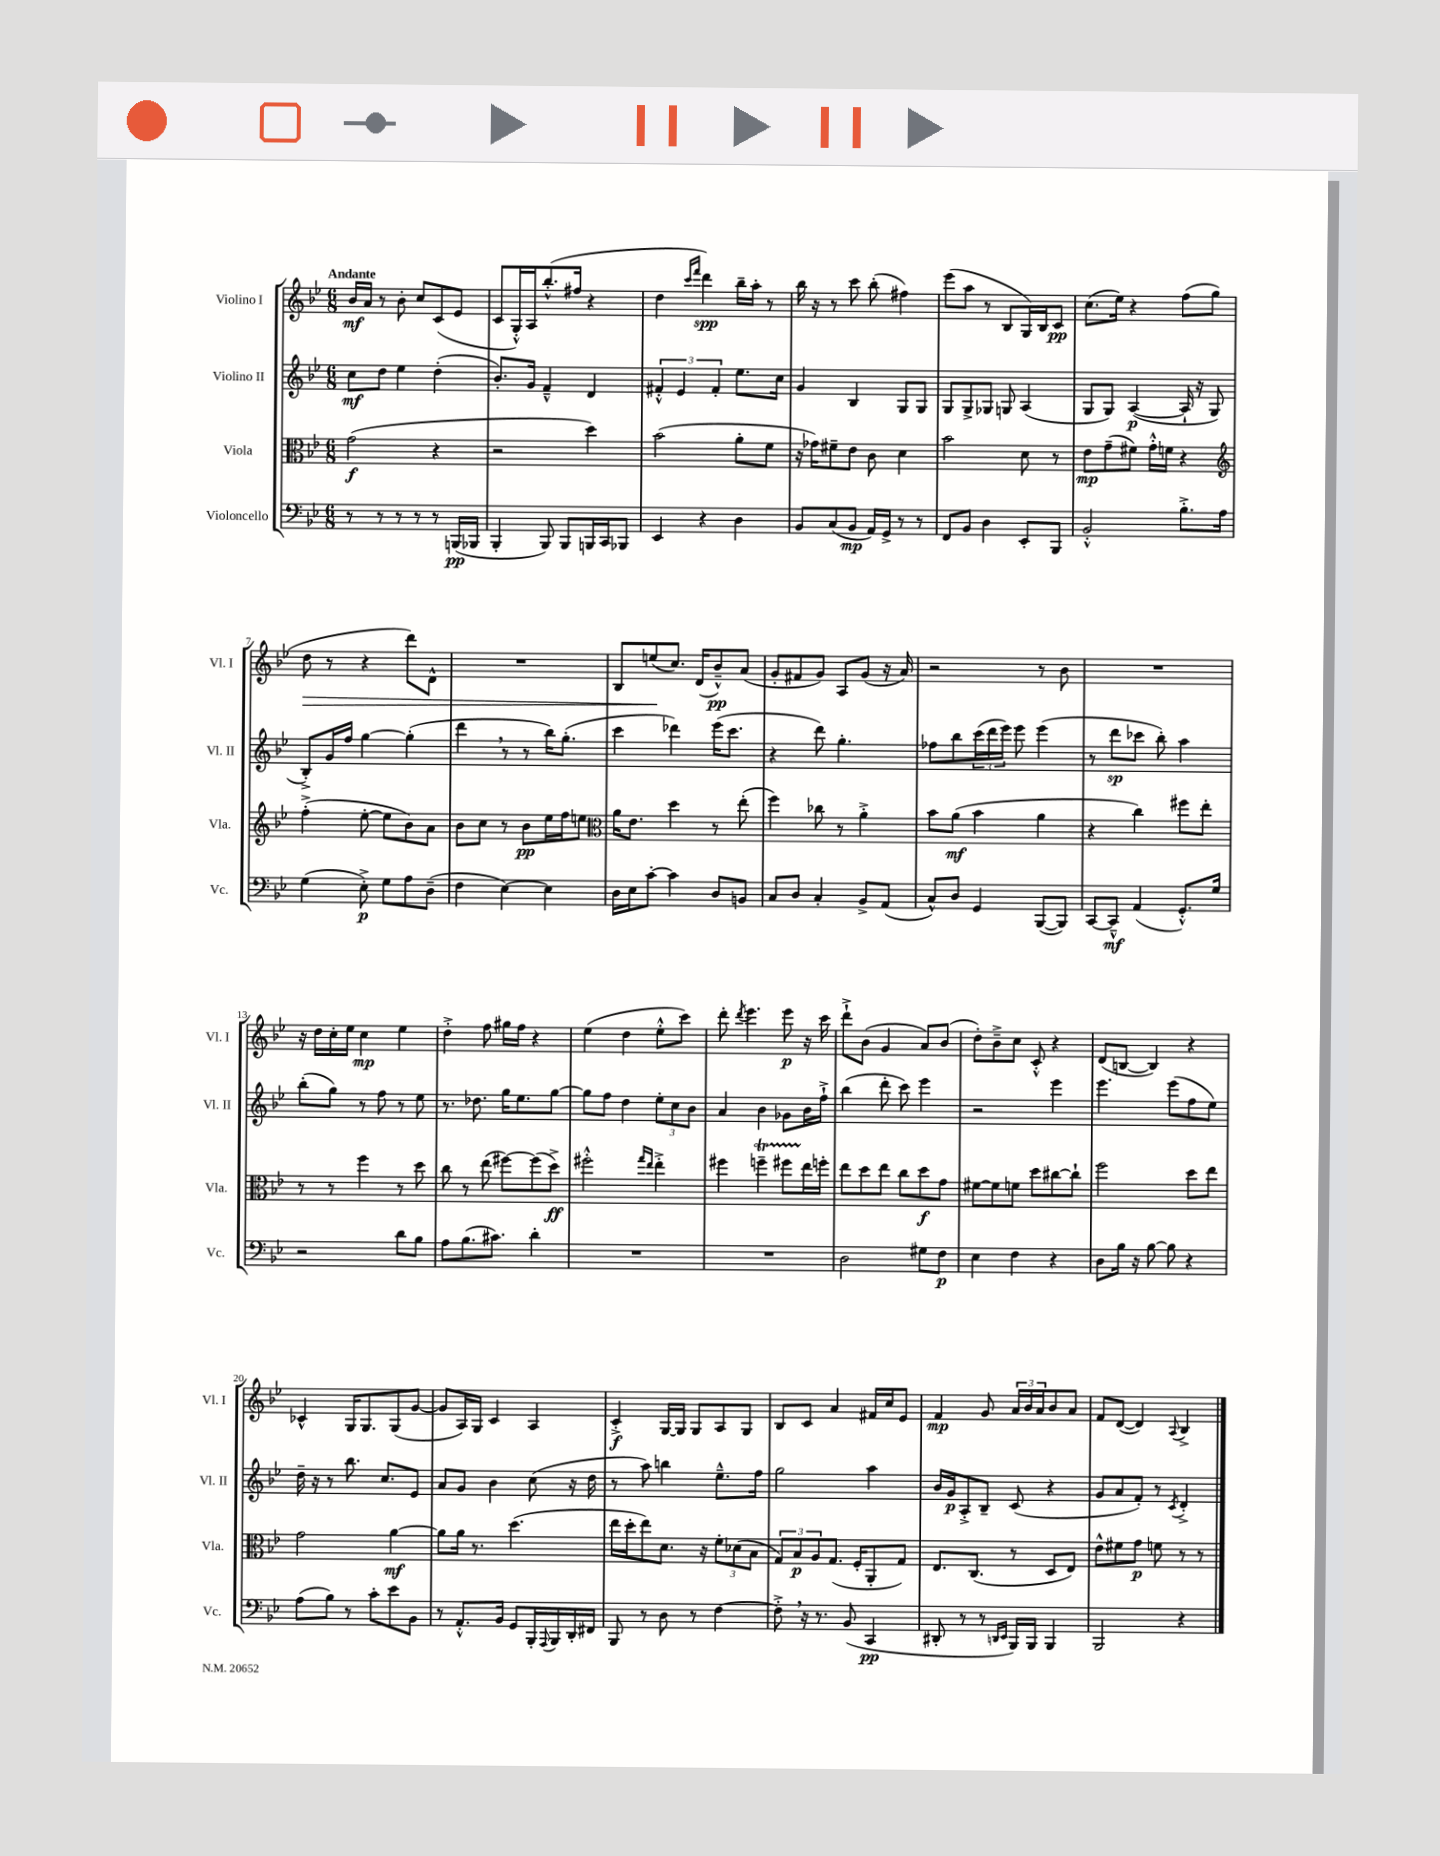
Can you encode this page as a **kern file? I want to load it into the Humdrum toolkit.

**kern	**kern	**kern	**kern
*staff4	*staff3	*staff2	*staff1
*clefF4	*clefC3	*clefG2	*clefG2
*k[b-e-]	*k[b-e-]	*k[b-e-]	*k[b-e-]
*M6/8	*M6/8	*M6/8	*M6/8
8r	(2g	8cc	16b-
.	.	.	16a
8r	.	8dd	8r
8r	.	4ee-	8b-'
8r	.	.	8cc
8r	4r	(4dd'	(8c
(16BBB	.	.	8e-
16BBB-	.	.	.
=	=	=	=
4BBB-'	2r	8.b-')	8c
.	.	.	16G'^^)
.	.	16g	16A
8BBB-)	.	4f~^^	(8.bb-'^^
8BBB-	.	.	.
.	.	.	16ff#
16BBB	4dd)	4d	4r
16CC	.	.	.
8BBB-	.	.	.
=	=	=	=
4EE-	(2b-	6f#'^^	4dd
.	.	6e-	.
.	.	.	16qqccc
.	.	.	16qqfff
4r	.	.	4ddd)
.	.	6f#'	.
4D	8a'	8.ee-	16bb-~
.	.	.	16aa'
.	8f	.	8r
.	.	16cc	.
=	=	=	=
8BB-	16r	4g	16bb-
.	16g-)	.	16r
(8C	8f#~	.	8r
8BB-	8e-	4B-	8ccc
16AA)	8c	.	(8bb-'
16GG^	.	.	.
8r	4d	8G	4ff#)
8r	.	8G	.
=	=	=	=
8FF	2b-	8G	(8eee-
8BB-	.	8G^	8aa
4D	.	8G-	8r
.	.	8G	8B-
8EE-'	8d	(4A	16G)
.	.	.	16B-
8BBB-	8r	.	8c
=	=	=	=
2BB-'^^	8e-	8G	(8.cc
.	(8g~	8G)	.
.	.	.	16ee-)
.	8f#)	([4A	4r
.	16g'^^	.	.
.	16f	.	.
8.B-'^	4r	16A`]	(8ff
.	.	16r	.
.	.	8G	8gg
16A	.	.	.
=	=	=	=
*	*clefG2	*	*
(4G	(4ff'^	8B-'^)	8dd
.	.	16g	8r
.	.	16ff	.
8E-'^)	[8ee-'	[4gg	4r
8G	8ee-]	.	.
8A	8b-)	(4gg']	8ddd)
(8D~	8a	.	8d^^
=	=	=	=
4F	8b-	4ddd	2.r
.	8cc	.	.
[4E-)	8r	8r	.
.	8b-	8r	.
4E-]	16ee-	16bb-)	.
.	16ff	(8.gg'	.
.	8ee	.	.
=	=	=	=
*	*clefC3	*	*
16D	16a	4ccc	8B-
16E-	8.e-	.	.
[8c'	.	.	(8ee
4c]	4dd	4ddd-)	8.cc)
.	.	.	(16d
8D	8r	(16eee-	8b-~^^)
.	.	8.ccc	.
8BB	(8ee-'	.	(8a
=	=	=	=
8C	4ff)	4r	8g'
8D	.	.	8f#
4C'	8cc-	8ddd)	8g)
.	8r	4.gg'	8A
8BB-^	4a'^	.	(8g
(8AA	.	.	16r
.	.	.	16a)
=	=	=	=
8C^^)	8b-	8ff-	2r
8D	(8a	8bb-	.
4GG	4b-	(24ccc	.
.	.	24ddd	.
.	.	24eee-)	.
.	.	8eee-	.
([8BBB-	4a	(4eee-	8r
8BBB-])	.	.	8b-
=	=	=	=
[8CC	4r	8r	2.r
8CC~^^]	.	8ddd	.
(4AA	4cc)	8ccc-	.
.	.	8bb-')	.
8.GG'^^)	8ff#	4aa	.
.	8ee-'	.	.
16G	.	.	.
=	=	=	=
2r	8r	(8bb-'	16r
.	.	.	16dd
.	8r	8gg)	16cc'
.	.	.	16ee-
.	4ff	8r	4cc
.	.	8ff	.
8d	8r	8r	4ee-
8B-	8dd	8ee-	.
=	=	=	=
8A	8cc	8.r	4dd'^
(8.B-	8r	.	.
.	.	8.dd-	.
.	(8ee-	.	8ff
8.c#)	.	.	.
.	[8ff#)	16gg	16gg#
.	.	8.ee-	16ff
4d'	(8ff#]	.	4r
.	8dd^)	[8gg	.
=	=	=	=
2.r	2ff#'^^	8gg]	(4ee-
.	.	8ff	.
.	.	4dd	4dd
.	16qqgg	.	.
.	16qqee-	.	.
.	4ee-'^	12ee-'	8ee-'^^
.	.	12cc	.
.	.	.	8ccc)
.	.	12b-	.
=	=	=	=
2.r	4ff#	4a	8ddd'
.	.	.	8qddd
.	.	.	4.eee-
.	4ff~	4b-	.
.	8ff#	8g-	8eee-
.	16ee-	16b-	16r
.	16ff'	16ff`^	16ccc
=	=	=	=
2D	8ee-	(4bb-	8ddd`^
.	8dd	.	(8b-
.	8ee-	8ddd'	4g
.	8cc	8ccc)	.
8G#	8dd	4eee-	8a)
8F	8g	.	(8b-
=	=	=	=
4E-	[8f#	2r	8dd')
.	8f#]	.	8b-~^
4F	8f	.	8cc
.	8dd	.	8c'^^
4r	[8cc#	4eee-	4r
.	8cc#`]	.	.
=	=	=	=
8D	2ff	4.eee-	(8d
16B-	.	.	[8B
16r	.	.	.
[8B-	.	.	4B])
8B-]	.	(8eee-	.
4r	8dd	8ff	4r
.	8ee-	8ee-)	.
=	=	=	=
(8A	2g	16dd~	4c-^^
.	.	16r	.
8B-)	.	8r	.
8r	.	8.bb-	16G
.	.	.	8.G
8c'	.	.	.
.	.	8.cc	.
8e-	[4a	.	(8G
8BB-	.	8e-	[8g
=	=	=	=
8r	8a]	8a	8g]
8.AA'^^	16a	8g	16A)
.	8.r	.	16G
.	.	4b-	4c
16BB-	.	.	.
8GG	(4.dd	.	.
16BBB-'	.	(8cc	4A
8qqAAA	.	.	.
16BBB-	.	.	.
16DD'	.	16r	.
16FF#	.	16dd	.
=	=	=	=
8BBB-	16ee-	8r	4c'^
.	16dd'	.	.
8r	8ee-)	8aa)	.
8D	8.d	4bb	[16G
.	.	.	16G]
8r	.	.	8G
.	16r	.	.
[4F	12f'	8.ee-~^^	8A
.	(12d-	.	.
.	.	.	8G
.	12B-	.	.
.	.	16ff	.
=	=	=	=
8F'^]	12G)	2gg	8B-
.	12B-	.	.
16r	.	.	8c
.	12A	.	.
8.r	.	.	.
.	(8.G	.	4a
(8BB-	.	.	.
.	16F'	.	.
4CC	8AA'	4aa	16f#
.	.	.	16cc
.	8G)	.	8e-
=	=	=	=
8DD#'	8.E-	16b-	4f
.	.	16g	.
8r	.	8A'^	.
.	(8.C	.	.
8r	.	8B-~	8g
16qqDD	.	.	.
16qqEE-	.	.	.
16BBB-)	8r	(8c	24a
.	.	.	24b-
16BBB-	.	.	.
.	.	.	24a
4BBB-	8D	4r	8b-
.	8E-)	.	8a
=	=	=	=
2BBB-	8e-^^	8g	8f
.	8f#	8a	([8d
.	8g	8f')	4d])
.	8f	8r	.
.	.	8qc	8qqA
4r	8r	4d'^	4B-^
.	8r	.	.
==	==	==	==
*-	*-	*-	*-
